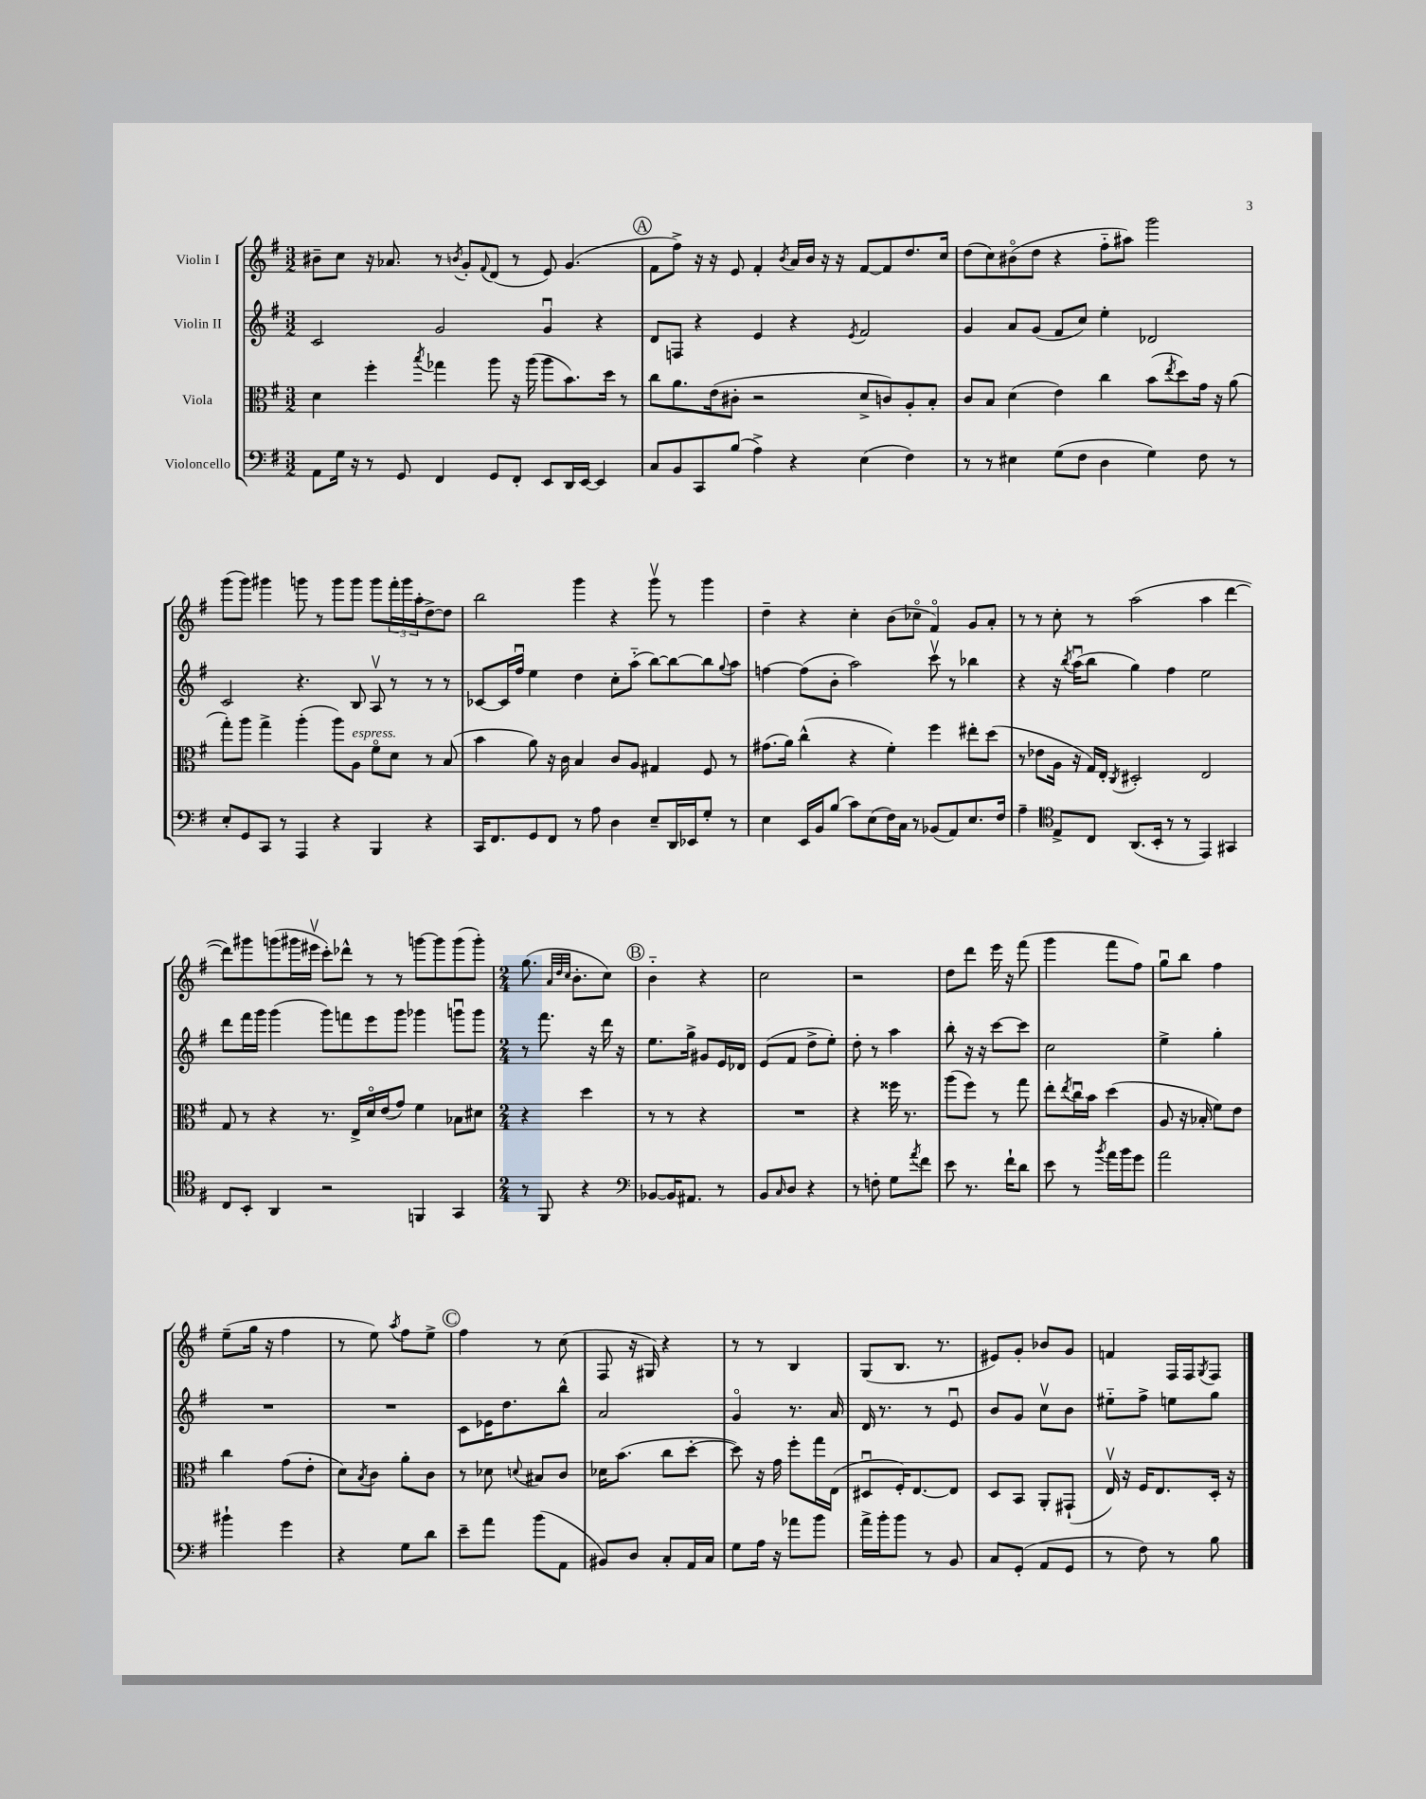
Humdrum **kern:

**kern	**kern	**kern	**kern
*staff4	*staff3	*staff2	*staff1
*clefF4	*clefC3	*clefG2	*clefG2
*k[f#]	*k[f#]	*k[f#]	*k[f#]
*M3/2	*M3/2	*M3/2	*M3/2
8AA\L	4d\	2c/	8b#~\L
16G\Jk	.	.	8cc\J
16r	.	.	.
8r	4ff#'\	.	16r
.	.	.	8.a-/
8GG/	.	.	.
.	8qbb/	.	.
4FF#/	4gg-\	2g/	8r
.	.	.	8qb/
.	.	.	8g'/L
.	.	.	8qqf#/
8GG/L	8aa\	.	(8d/J
8FF#'/J	16r	.	8r
.	(16aa\	.	.
8EE/L	8aa\L	4gu/	8e/)
16DD/L	8.b\)	.	(4.g/
[16EE/JJ	.	.	.
4EE/]	.	4r	.
.	16dd\Jk	.	.
.	8r	.	.
=	=	=	=
8C/L	8cc\L	8d/L	8f#\L
8BB/	8.a\	8F/J	8ff#^\J)
8CC/	.	4r	16r
.	(16e\k	.	16r
(8B/J	8c#'\J	.	8e/
4A^\)	2r	4e/	4f#'/
.	.	.	8qb/
4r	.	4r	16a/LL
.	.	.	16b/JJ
.	.	.	16r
.	.	.	16r
.	.	8qe/	.
(4E\	8d^/L	2f#/	[8f#/L
.	8c/)	.	8f#/]
4F#\)	8A'/	.	8.dd/
.	8B'/J	.	.
.	.	.	16cc/Jk
=	=	=	=
8r	8c/L	4g/	(8dd\L
8r	8B/J	.	8cc\)
4E#\	(4d\	8a/L	(8b#o\
.	.	(8g/J	8dd\J
(8G\L	4e\)	8f#/L	4r
8F#\J	.	8cc/J)	.
4D\	4cc\	4ee'\	8ff#'~\L
.	.	.	8aa#\J)
4G\)	(8b\L	2d-/	2ggg\
.	8qee/	.	.
.	8dd\)	.	.
8F#\	16g\Jk	.	.
.	16r	.	.
8r	(8a\	.	.
=	=	=	=
8E'/L	8gg'\L)	2c/	(8ggg\L
8GG/	8aa\J	.	8ggg\J)
8CC/J	4gg^\	.	4ggg#\
8r	.	.	.
4AAA/	(4aa'\	4.r	8ggg\
.	.	.	8r
4r	8aa\L)	.	8ggg\L
.	8A\J	8B/	8ggg\J
4BBB/	8f#o\L	8Av/	8ggg\L
.	8d\J	8r	24fff#'\L
.	.	.	24ggg\
.	.	.	24aa'\J
4r	8r	8r	[8dd^\
.	(8B/	8r	8dd\]J
=	=	=	=
16CC/LK	4b\	[8c-/L	2bb\
8.FF#/	.	.	.
.	.	16c-/]L	.
.	.	16ff#u/JJ	.
8GG/	8a\)	4ee\	.
8FF#/J	16r	.	.
.	16c\	.	.
8r	4B/	4dd\	4ggg\
8A\	.	.	.
4D\	8c/L	8cc'\L	4r
.	8A/J	(8aa'~\J	.
8E~/L	4G#/	[8bb\L)	8gggv\
16DD/L	.	8bb\_	8r
16EE-/J	.	.	.
8G'/J	8F#/	8bb\]	4ggg\
.	.	8qqgg/	.
8r	8r	8aa\J	.
=	=	=	=
4E\	(8.g#\L	[4ff\	4dd~\
.	16a\Jk)	.	.
16EE/LL	(4cc^^\	(8ff\]L	4r
16BB/J	.	.	.
(8B/J	.	8b'\J	.
8c\L)	4r	2aa\)	4cc'\
(8E\	.	.	.
16F#\L)	4f#'\)	.	(8b\L
16C\JJ	.	.	.
8r	.	.	8cc-o\J
(8BB-/L	4ff#\	8cccv\	4f#o/)
8AA/)	.	8r	.
8.E/	8ee#'\L	4bb-\	8g/L
.	(8dd\J	.	8a'/J
16F#/Jk	.	.	.
=	=	=	=
4A~\	8r	4r	8r
.	8e-\L	.	8r
*clefC4	*	*	*
8E^/L	16A\Jk	16r	8cc'\
.	.	8qbb/	.
.	16r	(16aau\LK	.
8C/J	16G/LL)	8bb\J	8r
.	16E'/JJ	.	.
.	8qC/	.	.
(8.AA/L	2D#'/	4gg\)	(2aa\
16BB'/Jk	.	.	.
8r	.	4ff#\	.
8r	.	.	.
4EE/)	2E/	2ee\	4aa\
4GG#/	.	.	[4ddd\
=	=	=	=
8C/L	8G/	8ddd\L	8ddd\]L)
8BB'/J	8r	16fff#\L	8ggg#\
.	.	16ggg\JJ	.
4AA/	4r	(4ggg\	(8ggg\
.	.	.	16ggg#\L
.	.	.	16eee#v\JJ
2r	8.r	8ggg\L)	8ccc'\L)
.	.	8fff\	8ddd-^^\J
.	16E^/LL	.	.
.	16do/	8eee\	8r
.	(16e/J	.	.
.	8g/J)	8ggg\J	8r
4FF/	4f#\	4ggg-\	[8ggg\L
.	.	.	8ggg\]
4GG/	8B-\L	8gggu\L	(8ggg\
.	8d#\J	8ggg\J	8ggg'\J)
=	=	=	=
*M2/4	*M2/4	*M2/4	*M2/4
8r	4r	8r	(8.gg\
8FF#/	.	8.fff#\	.
.	.	.	32qqa/LLL
.	.	.	32qqdd/
.	.	.	32qqcc/JJJ
.	.	.	8.b'\L
4r	4dd\	.	.
.	.	16r	.
.	.	16ddd\	8cc\J)
.	.	16r	.
=	=	=	=
*clefF4	*	*	*
[8BB-/L	8r	8.ee\L	4b'~\
16BB-/]K	8r	.	.
8.AA#/J	.	16gg^\Jk	.
.	4r	8g#/L	4r
8r	.	16e/L	.
.	.	16d-/JJ	.
=	=	=	=
8BB/L	2r	(8e/L	2cc\
16qqC/	.	.	.
8D/J	.	8f#/J	.
4r	.	8dd^\L	.
.	.	8ee'\J)	.
=	=	=	=
8r	4r	8dd'\	2r
8F'\	.	8r	.
8G\L	16ff##\	4aa\	.
.	8.r	.	.
8qa/	.	.	.
8f#\J	.	.	.
=	=	=	=
8e\	(8aa\L	8bb'\	8dd\L
8.r	8ff#\J)	16r	8ddd\J
.	.	16r	.
.	8r	[8ccc\L	16eee\
16f#`\LK	.	.	16r
8d\J	8gg\	8ccc\]J	(8fff#\
=	=	=	=
8e\	8ee'\L	2cc\	4ggg\
.	8qee/	.	.
8r	16ccu\L	.	.
.	16b\JJ	.	.
8qb/	.	.	.
16a\LL	(4dd\	.	8fff#\L
16b\J	.	.	.
8g\J	.	.	8ff#\J)
=	=	=	=
2a\	8A/	4ee^\	8ggu\L
.	16r	.	8bb\J
.	16B-'/	.	.
.	8f#\L)	4gg'\	4ff#\
.	8e\J	.	.
=	=	=	=
4b#`\	4cc\	2r	(8ee~\L
.	.	.	16gg\Jk
.	.	.	16r
4g\	(8g\L	.	4ff#\
.	8e'\J	.	.
=	=	=	=
4r	8d\L)	2r	8r
.	8qB/	.	.
.	8c\J	.	8ee\)
.	.	.	8qaa/
8G\L	8a'\L	.	8ff#\L
8d\J	8c\J	.	8ee^\J
=	=	=	=
8e~\L	8r	8c\L	4ff#\
8a\J	8d-\	16e-\K	.
.	.	8.dd\	.
.	8qqd/	.	.
(8b\L	8B#/L	.	8r
8AA\J	8c/J	8bb^^\J	(8cc\
=	=	=	=
8BB#/L)	16d-\LK	2a/	8F#/
.	(8.b\J	.	.
8D/J	.	.	16r
.	.	.	16G#/)
8C'/L	8cc\L	.	4r
16AA/L	[8dd'\J	.	.
16C/JJ	.	.	.
=	=	=	=
8G\L	8dd\])	4go/	8r
16A\Jk	16r	.	8r
16r	16g\	.	.
8a-\L	8ff#'\L	8.r	4B/
8b\J	16gg\L	.	.
.	(16E\JJ	16a/	.
=	=	=	=
16a^\LL	8D#u/L	16d/	(8G/L
16b'\J	.	8.r	.
8b\J	16F#'/K)	.	8.B/J
.	[8.E/	.	.
8r	.	8r	.
.	.	.	8.r
8BB/	8E/]J	8eu/	.
=	=	=	=
8C/L	8D/L	8b/L	8e#/L)
(8GG'/J	8BB/J	8g/J	8g'/J
8AA/L	8AA'/L	8ccv\L	8b-/L
8GG/J	(8GG#`/J	8b\J	8g/J
=	=	=	=
8r	16Ev/)	8ee#'~\L	4f/
.	16r	.	.
8F#\)	16F#/LK	8ff#^\J	.
.	8.E/	.	.
8r	.	8ee\L	16F#/LL
.	.	.	16F#/J
.	.	.	8qG/
8B\	16D'/Jk	8gg\J	8F#/J
.	16r	.	.
==	==	==	==
*-	*-	*-	*-
